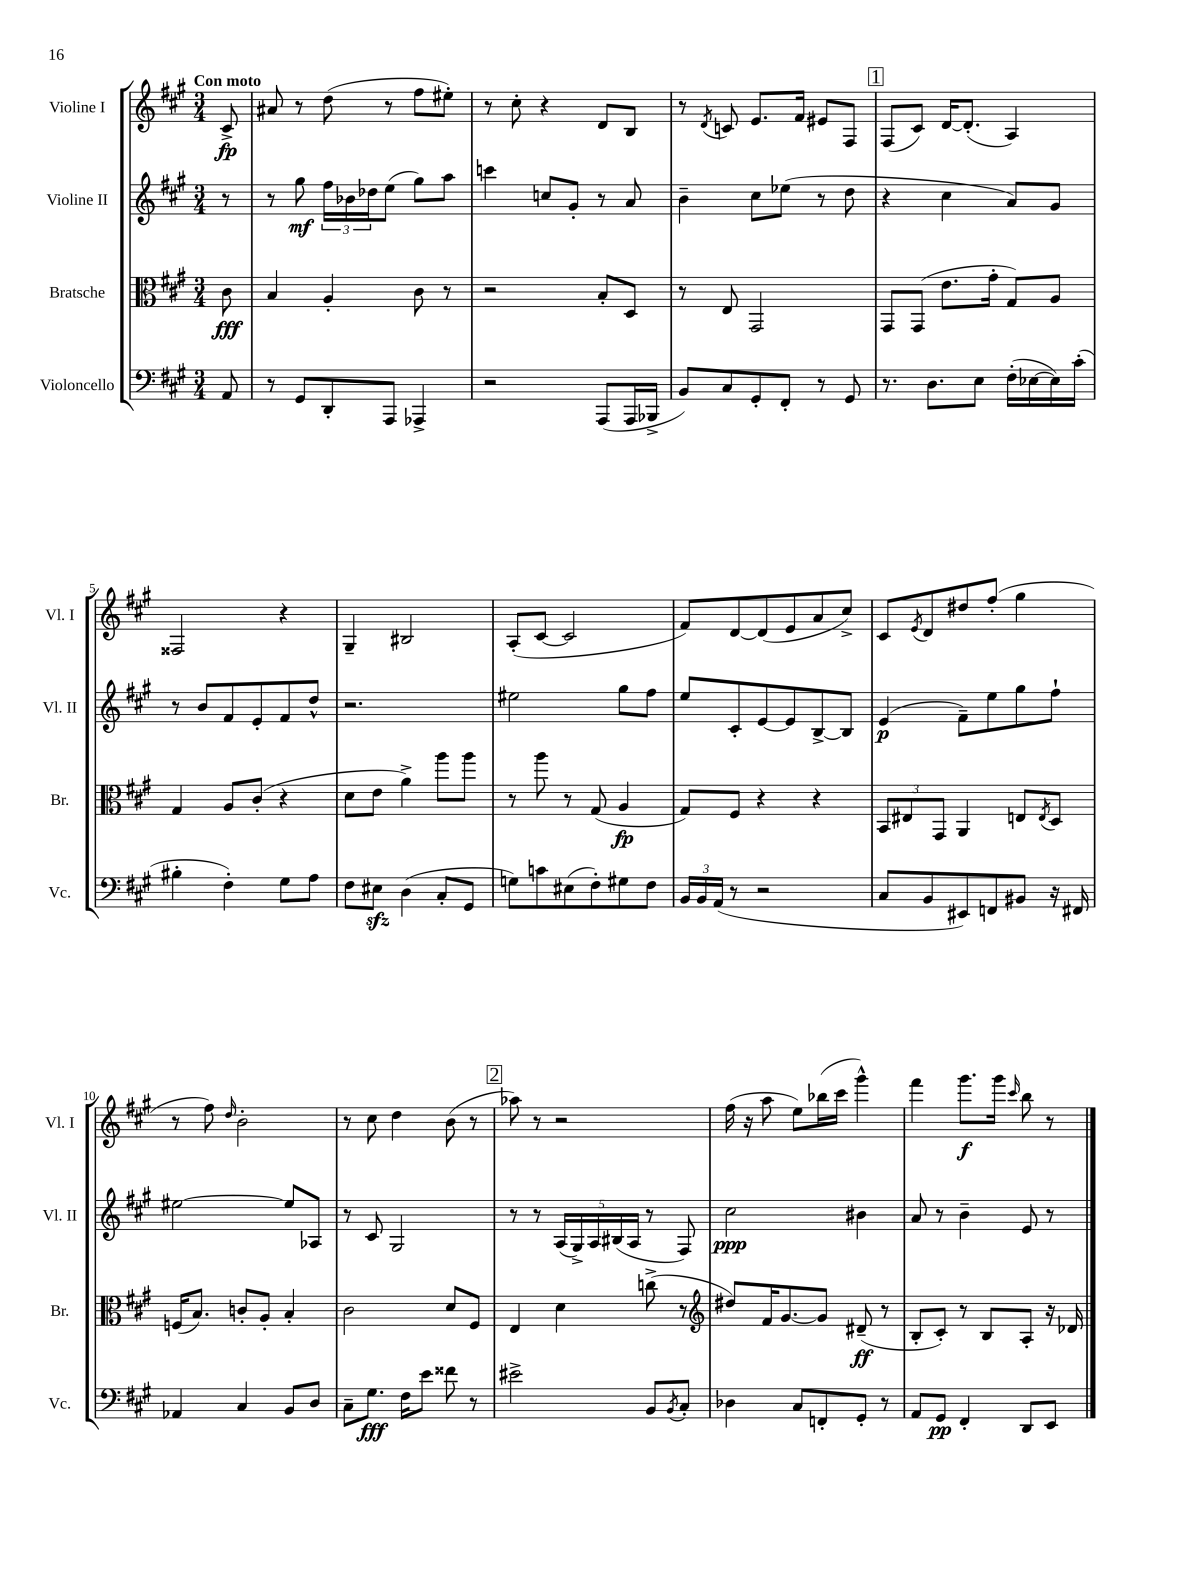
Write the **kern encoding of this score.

**kern	**kern	**kern	**kern
*staff4	*staff3	*staff2	*staff1
*clefF4	*clefC3	*clefG2	*clefG2
*k[f#c#g#]	*k[f#c#g#]	*k[f#c#g#]	*k[f#c#g#]
*M3/4	*M3/4	*M3/4	*M3/4
8AA	8c#	8r	8c#^
=	=	=	=
8r	4B	8r	8a#
8GG#	.	8gg#	8r
8DD'	4A'	24ff#	(8dd
.	.	24b-	.
.	.	24dd-	.
8AAA	.	(8ee	8r
4AAA-^	8c#	8gg#)	8ff#
.	8r	8aa	8ee#')
=	=	=	=
2r	2r	4ccc	8r
.	.	.	8cc#'
.	.	8cc	4r
.	.	8g#'	.
(8AAA	8B'	8r	8d
16AAA	8D	8a	8B
16BBB-^	.	.	.
=	=	=	=
8BB)	8r	4b~	8r
.	.	.	8qd
8C#	8E	.	8c
8GG#'	2GG#	8cc#	8.e
8FF#'	.	(8ee-	.
.	.	.	16f#
8r	.	8r	8e#
8GG#	.	8dd	8F#
=	=	=	=
8.r	8GG#	4r	(8F#
.	(8GG#	.	8c#)
8.D	.	.	.
.	8.e	4cc#	[16d
.	.	.	(8.d']
8E	.	.	.
.	16g#'	.	.
(16F#'	8G#)	8a)	4A)
[16E-	.	.	.
16E-])	8A	8g#	.
(16c#'	.	.	.
=	=	=	=
4B#'	4G#	8r	2F##
.	.	8b	.
4F#')	8A	8f#	.
.	(8c#'	8e'	.
8G#	4r	8f#	4r
8A	.	8dd^^	.
=	=	=	=
8F#	8d	2.r	4G#~
8E#	8e	.	.
(4D	4a^)	.	2B#
8C#'	8aa	.	.
8GG#	8aa	.	.
=	=	=	=
8G)	8r	2ee#	(8A'
8c	8aa	.	[8c#
(8E#	8r	.	2c#]
8F#')	(8G#	.	.
8G#	4A	8gg#	.
8F#	.	8ff#	.
=	=	=	=
24BB	8G#)	8ee	8f#)
24BB	.	.	.
(24AA	.	.	.
8r	8F#	8c#'	[8d
2r	4r	[8e	(8d]
.	.	8e]	8e
.	4r	[8B^	8a
.	.	8B]	8cc#^)
=	=	=	=
8C#	12BB	(4e	8c#
.	12E#	.	.
.	.	.	8qe
8BB	.	.	8d
.	12GG#	.	.
8EE#)	4AA	8f#~)	8dd#
8FF	.	8ee	(8ff#'
8BB#	8E	8gg#	4gg#
.	8qE	.	.
16r	8D	8ff#`	.
16FF#	.	.	.
=	=	=	=
4AA-	(16F	[2ee#	8r
.	8.B)	.	.
.	.	.	8ff#)
.	.	.	16qqdd
4C#	8c'	.	2b'
.	8A'	.	.
8BB	4B'	8ee#]	.
8D	.	8A-	.
=	=	=	=
8C#~	2c#	8r	8r
8.G#	.	8c#	8cc#
.	.	2G#	4dd
16F#	.	.	.
8e	.	.	.
8f##	8d	.	(8b
8r	8F#	.	8r
=	=	=	=
2e#^	4E	8r	8aa-)
.	.	8r	8r
.	4d	(20A	2r
.	.	20G#^)	.
.	.	20A	.
.	.	(20B#	.
.	.	20A	.
8BB	(8cc^	8r	.
8qBB	.	.	.
8C#'	8r	8F#)	.
=	=	=	=
*	*clefG2	*	*
4D-	8dd#)	2cc#	(16ff#
.	.	.	16r
.	16f#	.	8aa
.	[8.g#	.	.
8C#	.	.	8ee)
8FF'	8g#]	.	(16bb-
.	.	.	16ccc#
8GG#'	(8d#~	4b#	4ggg#^^)
8r	8r	.	.
=	=	=	=
8AA	8B'	8a	4fff#
8GG#	8c#')	8r	.
4FF#'	8r	4b~	8.ggg#
.	8B	.	.
.	.	.	16ggg#
.	.	.	16qqccc#
8DD	8A'	8e	8bb
8EE	16r	8r	8r
.	16d-	.	.
==	==	==	==
*-	*-	*-	*-
